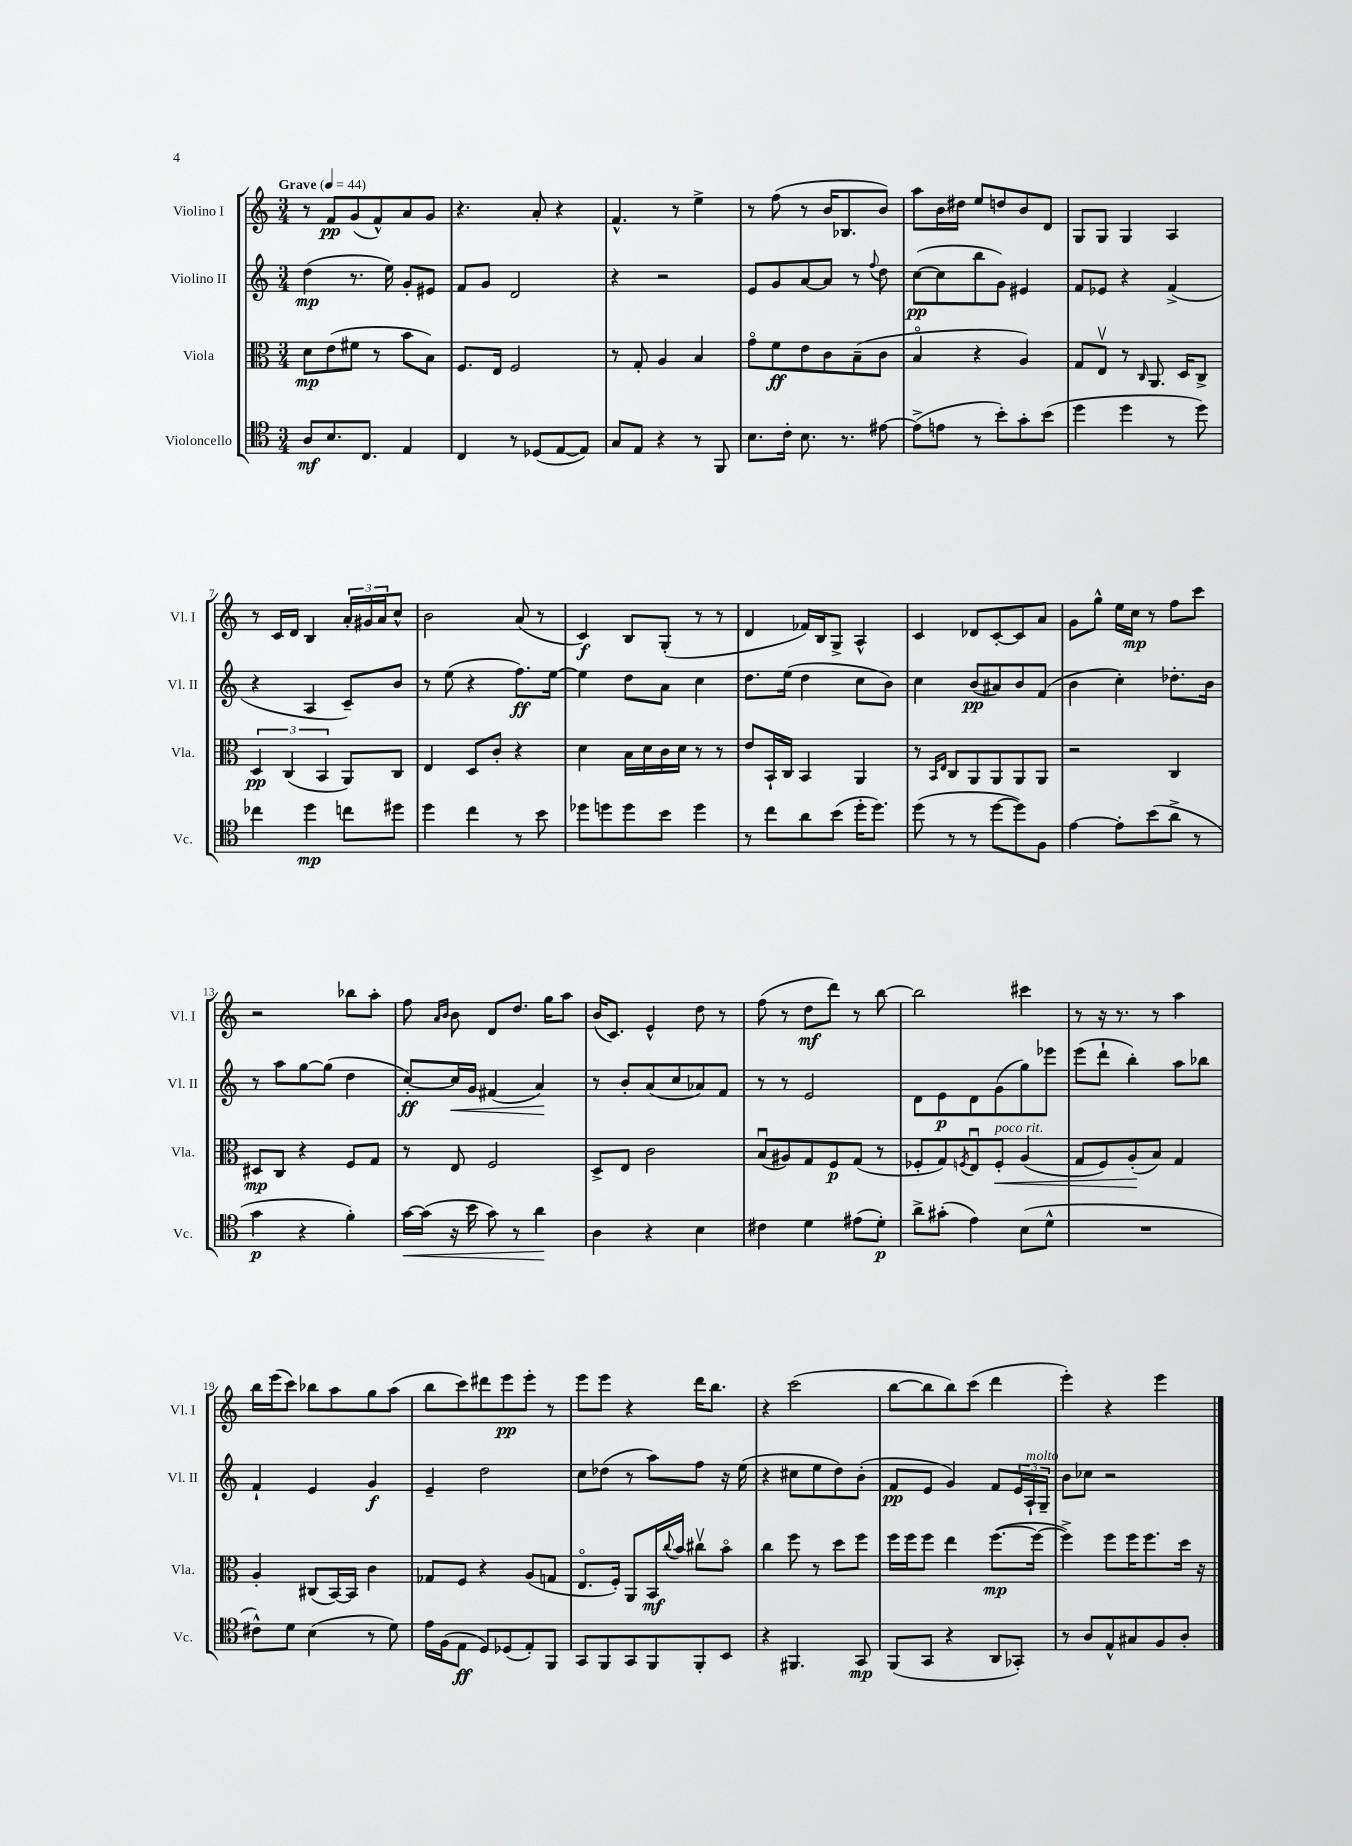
<<
\new StaffGroup <<
\new Staff = "s0" \with { instrumentName = "Violino I" shortInstrumentName = "Vl. I" } {
    \clef treble \key c \major \numericTimeSignature \time 3/4 \tempo "Grave" 4 = 44
    r8 f'8\pp g'8( f'8-^) a'8 g'8 |
    r4. a'8-. r4 |
    f'4.-^ r8 e''4-> |
    r8 f''8( r8 b'16 bes8. b'8) |
    a''8 b'16 dis''16 e''8 d''8 b'8 d'8 |
    g8 g8 g4 a4 |
    r8 c'16 d'16 b4 \tuplet 3/2 { a'16-. gis'16 a'16 } c''8-^ |
    b'2 a'8( r8 |
    c'4\f) b8 g8-.( r8 r8 |
    d'4 fes'16) b16 g8-> a4-^ |
    c'4 des'8 c'8~-. c'8 a'8 |
    g'8 g''8-^ e''16 c''16\mp r8 f''8 c'''8 |
    r2 bes''8 a''8-. |
    f''8 \grace { a'16 b'16 } b'8 d'8 d''8. g''16 a''8 |
    b'16( c'8.) e'4-^ d''8 r8 |
    f''8( r8 d''8\mf d'''8) r8 b''8~ |
    b''2 cis'''4 |
    r8 r16 r8. r8 a''4 |
    b''16 e'''16( c'''8) bes''8 a''8 g''8 a''8( |
    b''8 c'''8) dis'''8 e'''8\pp e'''8-. r8 |
    e'''8 e'''8 r4 d'''16 b''8. |
    r4 c'''2( |
    b''8~ b''8 b''8) c'''8( d'''4 |
    e'''4-.) r4 e'''4 \bar "|." |
}
\new Staff = "s1" \with { instrumentName = "Violino II" shortInstrumentName = "Vl. II" } {
    \clef treble \key c \major \numericTimeSignature \time 3/4
    d''4\mp( r8. e''16) g'8-. eis'8 |
    f'8 g'8 d'2 |
    r4 r2 |
    e'8 g'8 a'8~ a'8 r8 \appoggiatura { f''8 } d''8 |
    c''8~\pp( c''8 b''8 g'8) eis'4 |
    f'8 ees'8 r4 f'4->( |
    r4 a4 c'8--) b'8 |
    r8 e''8( r4 f''8.\ff) e''16~ |
    e''4 d''8 a'8 c''4 |
    d''8. e''16( d''4 c''8 b'8) |
    c''4 b'8\pp( ais'8) b'8 f'8( |
    b'4 c''4-.) des''8.-. b'16 |
    r8 a''8 g''8~ g''8( d''4 |
    c''8~-.\ff) c''16\< g'16 fis'4( a'4\!) |
    r8 b'8-. a'8( c''8 aes'8) f'8 |
    r8 r8 e'2 |
    d'8 e'8\p d'8 g'8( g''8) ees'''8 |
    e'''8( d'''8-! b''4-.) a''8 bes''8 |
    f'4-! e'4 g'4\f |
    e'4-- d''2 |
    c''8 des''8( r8 a''8) f''8 r16 e''16( |
    r4 cis''8 e''8 d''8) b'8-.( |
    f'8\pp e'8 g'4) f'8 \tuplet 3/2 { e'16 a16-!^\markup { \italic "molto" } g16-- } |
    b'8 ces''8 r2 \bar "|." |
}
\new Staff = "s2" \with { instrumentName = "Viola" shortInstrumentName = "Vla." } {
    \clef alto \key c \major \numericTimeSignature \time 3/4
    d'8\mp e'8( fis'8 r8 b'8 b8) |
    f8. e16 f2 |
    r8 g8-. a4 b4 |
    g'8\flageolet f'8\ff e'8 c'8 b8--( c'8 |
    b4\flageolet r4 a4) |
    g8 e8\upbow r8 \grace { c16 } a,8. d16 c8-> |
    \tuplet 3/2 { d4\pp c4( b,4 } a,8) c8 |
    e4 d8 c'8-. r4 |
    d'4 b16 d'16 c'16 d'16 r8 r8 |
    e'8 b,16-! c16 b,4 a,4 |
    r8 \grace { b,16 e16 } c8 a,8 a,8 a,8 a,8 |
    r2 c4 |
    dis8\mp c8 r4 f8 g8 |
    r8 e8 f2 |
    d8-> e8 c'2 |
    b8\downbow( ais8) g8 f8\p g8( r8 |
    fes8-. g8) \acciaccatura { f8 } e8\downbow f8-.\<^\markup { \italic "poco rit." } a4( |
    g8 f8) a8-.\!( b8) g4 |
    a4-. cis8( b,16~) b,16 c'4 |
    ges8 f8 r4 a8( g8 |
    e8.\flageolet f16-.) a,8 b,16\mf \appoggiatura { c''8 } b'16 cis''8\upbow b'8\flageolet |
    c''4 f''8 r8 d''8 f''8 |
    f''16 f''16 f''8 e''4 f''8.~\mp( f''16~ |
    f''4->) f''8 f''16 f''8. d''16 r16 \bar "|." |
}
\new Staff = "s3" \with { instrumentName = "Violoncello" shortInstrumentName = "Vc." } {
    \clef tenor \key c \major \numericTimeSignature \time 3/4
    a8\mf b8. c8. e4 |
    c4 r8 des8( e8~ e8) |
    g8 e8 r4 r8 f,8 |
    b8. c'16-. b8. r8. eis'8~ |
    eis'8->( e'8 r8 b'8-.) g'8-. b'8( |
    d''4 d''4 r8 d''8) |
    ces''4 d''4\mp c''8 dis''8 |
    d''4 c''4 r8 b'8 |
    des''8 d''8 d''8 b'8 d''4 |
    r8 c''8 a'8 b'8( d''16-. d''8.) |
    d''8( r8 r8 d''8~ d''8) f8 |
    e'4~ e'8-. b'8( a'8-> r8 |
    g'4\p r4 f'4-.) |
    g'16~\< g'16( r16 b'16 g'8) r8 a'4\! |
    a4 r4 b4 |
    cis'4 d'4 eis'8( d'8-.\p) |
    a'8-> gis'8-.( e'4) b8( d'8-^ |
    R2. |
    cis'8-^) d'8 b4( r8 d'8) |
    e'16 f16( e8\ff d8) des8( e8-.) f,8 |
    g,8 f,8 g,8 f,8 f,8-. b,8 |
    r4 fis,4. g,8\mp |
    f,8( g,8 r4 a,8 ges,8-.) |
    r8 a8 e8-^ gis8 f8 a8-. \bar "|." |
}
>>
>>
